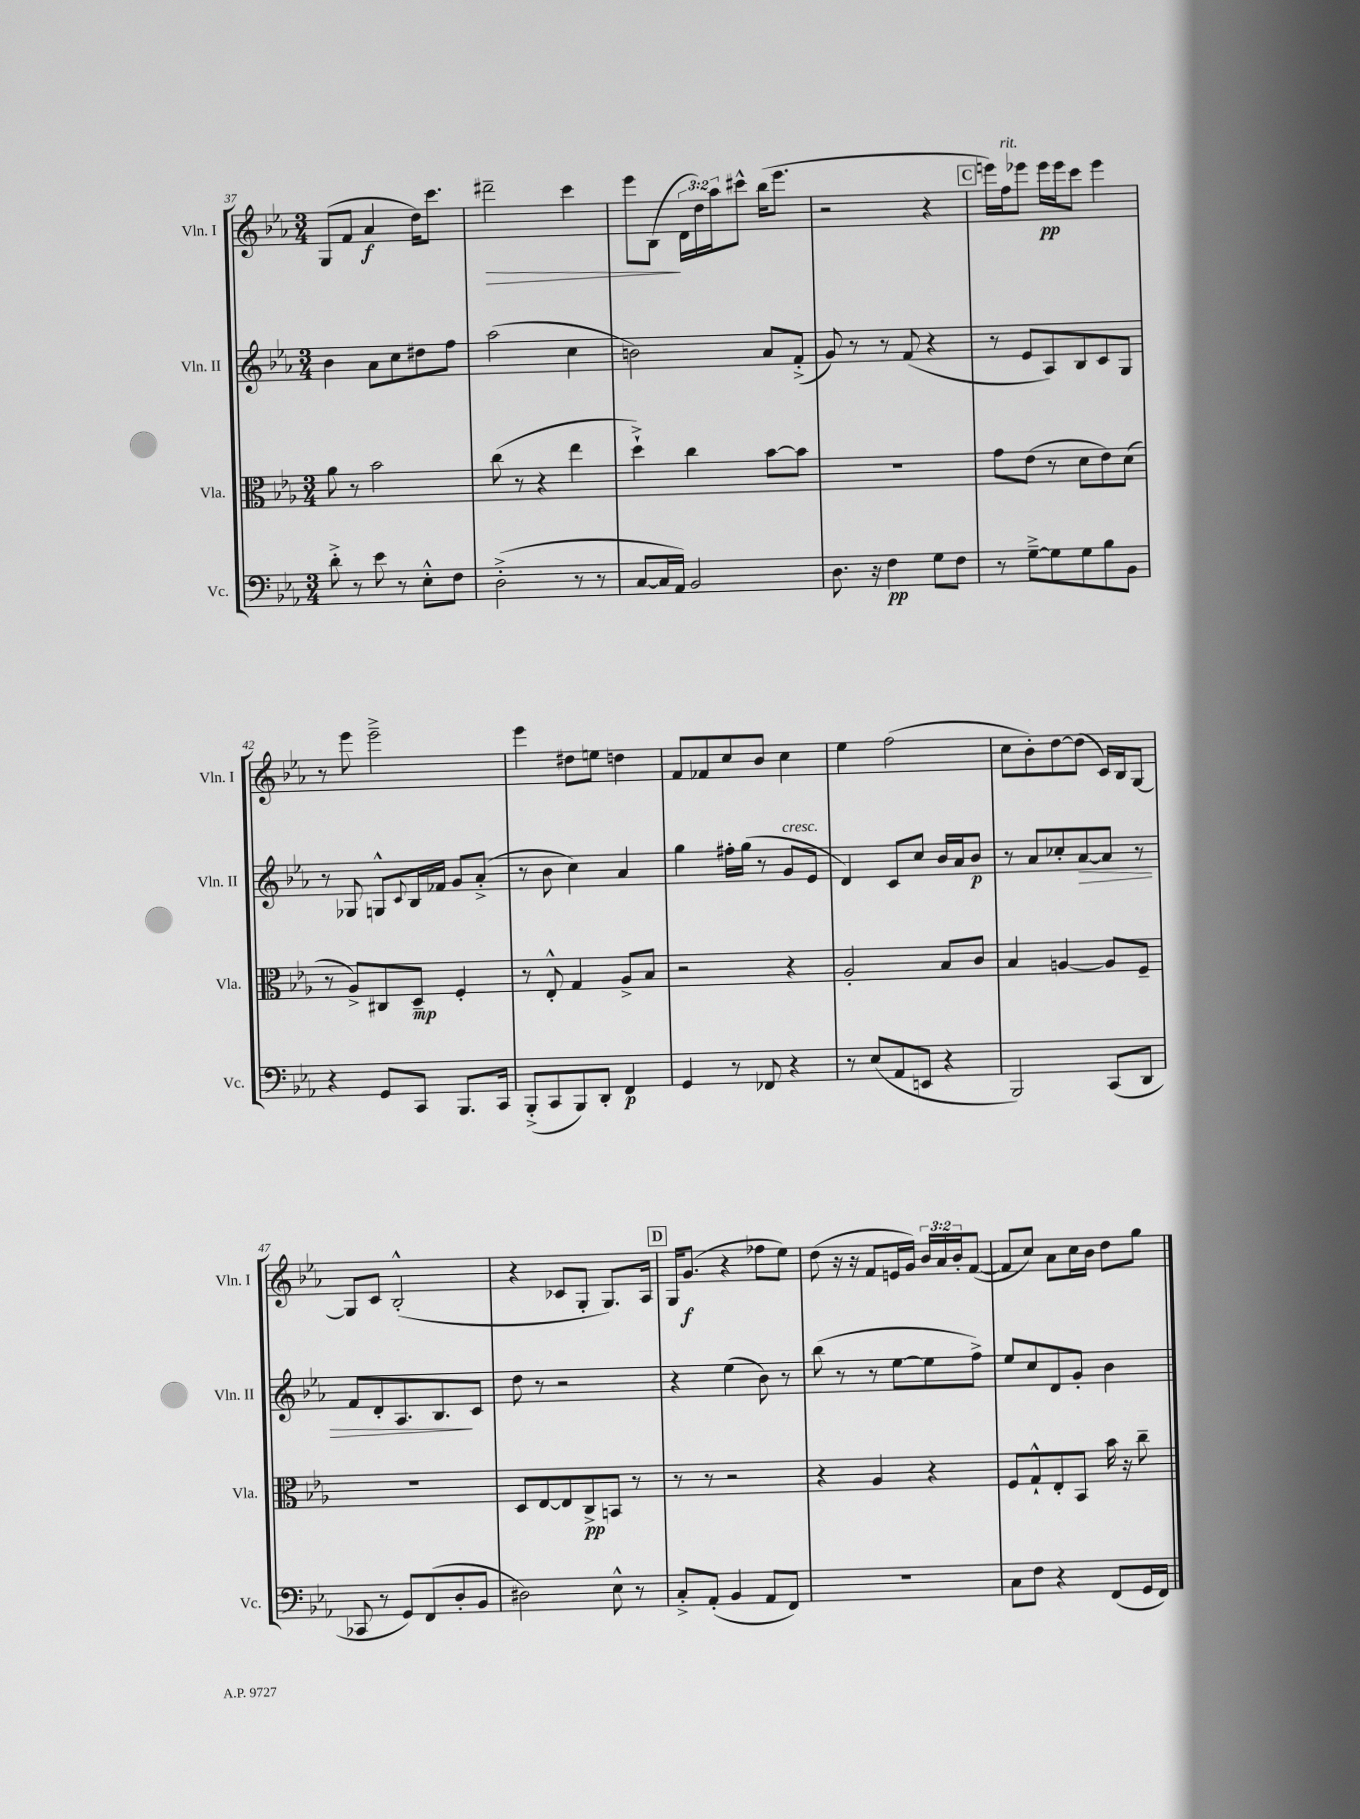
<<
\new StaffGroup <<
\new Staff = "s0" \with { instrumentName = "Vln. I" shortInstrumentName = "Vln. I" } {
    \clef treble \key ees \major \numericTimeSignature \time 3/4 \override Staff.TupletNumber.text = #tuplet-number::calc-fraction-text
    g8( f'8 aes'4\f d''16) c'''8. |
    dis'''2--\> c'''4 |
    ees'''8 bes8\!( \tuplet 3/2 { d'16 d''16) aes''16 } cis'''8-^ bes''16( ees'''8. |
    r2 r4 |
    \mark \markup { \box "C" } e'''16) f''16^\markup { \italic "rit." } ees'''8 ees'''16\pp ees'''16 c'''8 ees'''4 |
    r8 ees'''8 ees'''2---> |
    ees'''4 dis''8 e''8 d''4 |
    f'8 fes'8 c''8 bes'8 c''4 |
    ees''4 f''2( |
    c''8 bes'8-.) d''8~ d''8( c'16) bes16 g8~ |
    g8 c'8 bes2-.-^( |
    r4 ces'8 g8-. g8.) aes16 |
    \mark \markup { \box "D" } g16 g'8.\f( r4 fes''8 ees''8) |
    d''8( r16 r16 f'8 e'16 g'16) \tuplet 3/2 { bes'16 aes'16 bes'16-. } f'8~( |
    f'8 c''8) aes'8 c''16 bes'16 d''8 g''8 \bar "|." |
}
\new Staff = "s1" \with { instrumentName = "Vln. II" shortInstrumentName = "Vln. II" } {
    \clef treble \key ees \major \numericTimeSignature \time 3/4
    bes'4 aes'8 c''8 dis''8 f''8 |
    aes''2( c''4 |
    b'2) aes'8 f'8-.->( |
    g'8) r8 r8 f'8( r4 |
    \mark \markup { \box "C" } r8 ees'8 aes8) bes8 c'8 g8 |
    r8 ges8 g8-^ \appoggiatura { c'8 } bes16 fes'16 g'8 aes'8-.->( |
    r8 bes'8 c''4) aes'4 |
    g''4 fis''16-. g''16( r8 g'8^\markup { \italic "cresc." } ees'8 |
    d'4) c'8 c''8 bes'16 aes'16 bes'8\p |
    r8 aes'8 ces''8-. aes'8~\> aes'8 r8 |
    f'8 d'8-. aes8. bes8.\! c'8 |
    d''8 r8 r2 |
    \mark \markup { \box "D" } r4 ees''4( bes'8) r8 |
    bes''8( r8 r8 ees''8~ ees''8 f''8->) |
    ees''8 c''8 d'8 g'8-. bes'4 \bar "|." |
}
\new Staff = "s2" \with { instrumentName = "Vla." shortInstrumentName = "Vla." } {
    \clef alto \key ees \major \numericTimeSignature \time 3/4
    aes'8 r8 bes'2 |
    c''8( r8 r4 ees''4 |
    d''4-!->) c''4 bes'8~ bes'8 |
    R2. |
    \mark \markup { \box "C" } g'8 ees'8( r8 d'8 ees'8) d'8( |
    r8 aes8->) cis8 d8--\mp f4-. |
    r8 ees8-.-^ g4 aes8-> bes8 |
    r2 r4 |
    aes2-. bes8 c'8 |
    bes4 a4~ a8 f8-- |
    R2. |
    d8 ees8~ ees8 c8->\pp b,8 r8 |
    \mark \markup { \box "D" } r8 r8 r2 |
    r4 aes4 r4 |
    f8 g8-!-^ ees8-. bes,8 bes'16 r16 c''8-- \bar "|." |
}
\new Staff = "s3" \with { instrumentName = "Vc." shortInstrumentName = "Vc." } {
    \clef bass \key ees \major \numericTimeSignature \time 3/4
    d'8-.-> r8 ees'8 r8 ees8-.-^ f8 |
    d2-.->( r8 r8 |
    c8~ c16 aes,16) bes,2 |
    d8. r16 f4\pp g8 f8 |
    \mark \markup { \box "C" } r8 g8~---> g8 g8 bes8 bes,8 |
    r4 g,8 c,8 bes,,8. c,16 |
    bes,,8-.->( c,8 bes,,8) d,8-. f,4\p |
    g,4 r8 fes,8 r4 |
    r8 ees8( aes,8 e,8 r4 |
    bes,,2) c,8( d,8 |
    ces,8 r8 g,8) f,8( d8-. bes,8 |
    dis2) ees8-^ r8 |
    \mark \markup { \box "D" } c8-.-> aes,8-.( bes,4 aes,8 f,8) |
    R2. |
    c8 f8 r4 f,8( g,16 f,16) \bar "|." |
}
>>
>>
\layout { \context { \Score currentBarNumber = #37 } }
